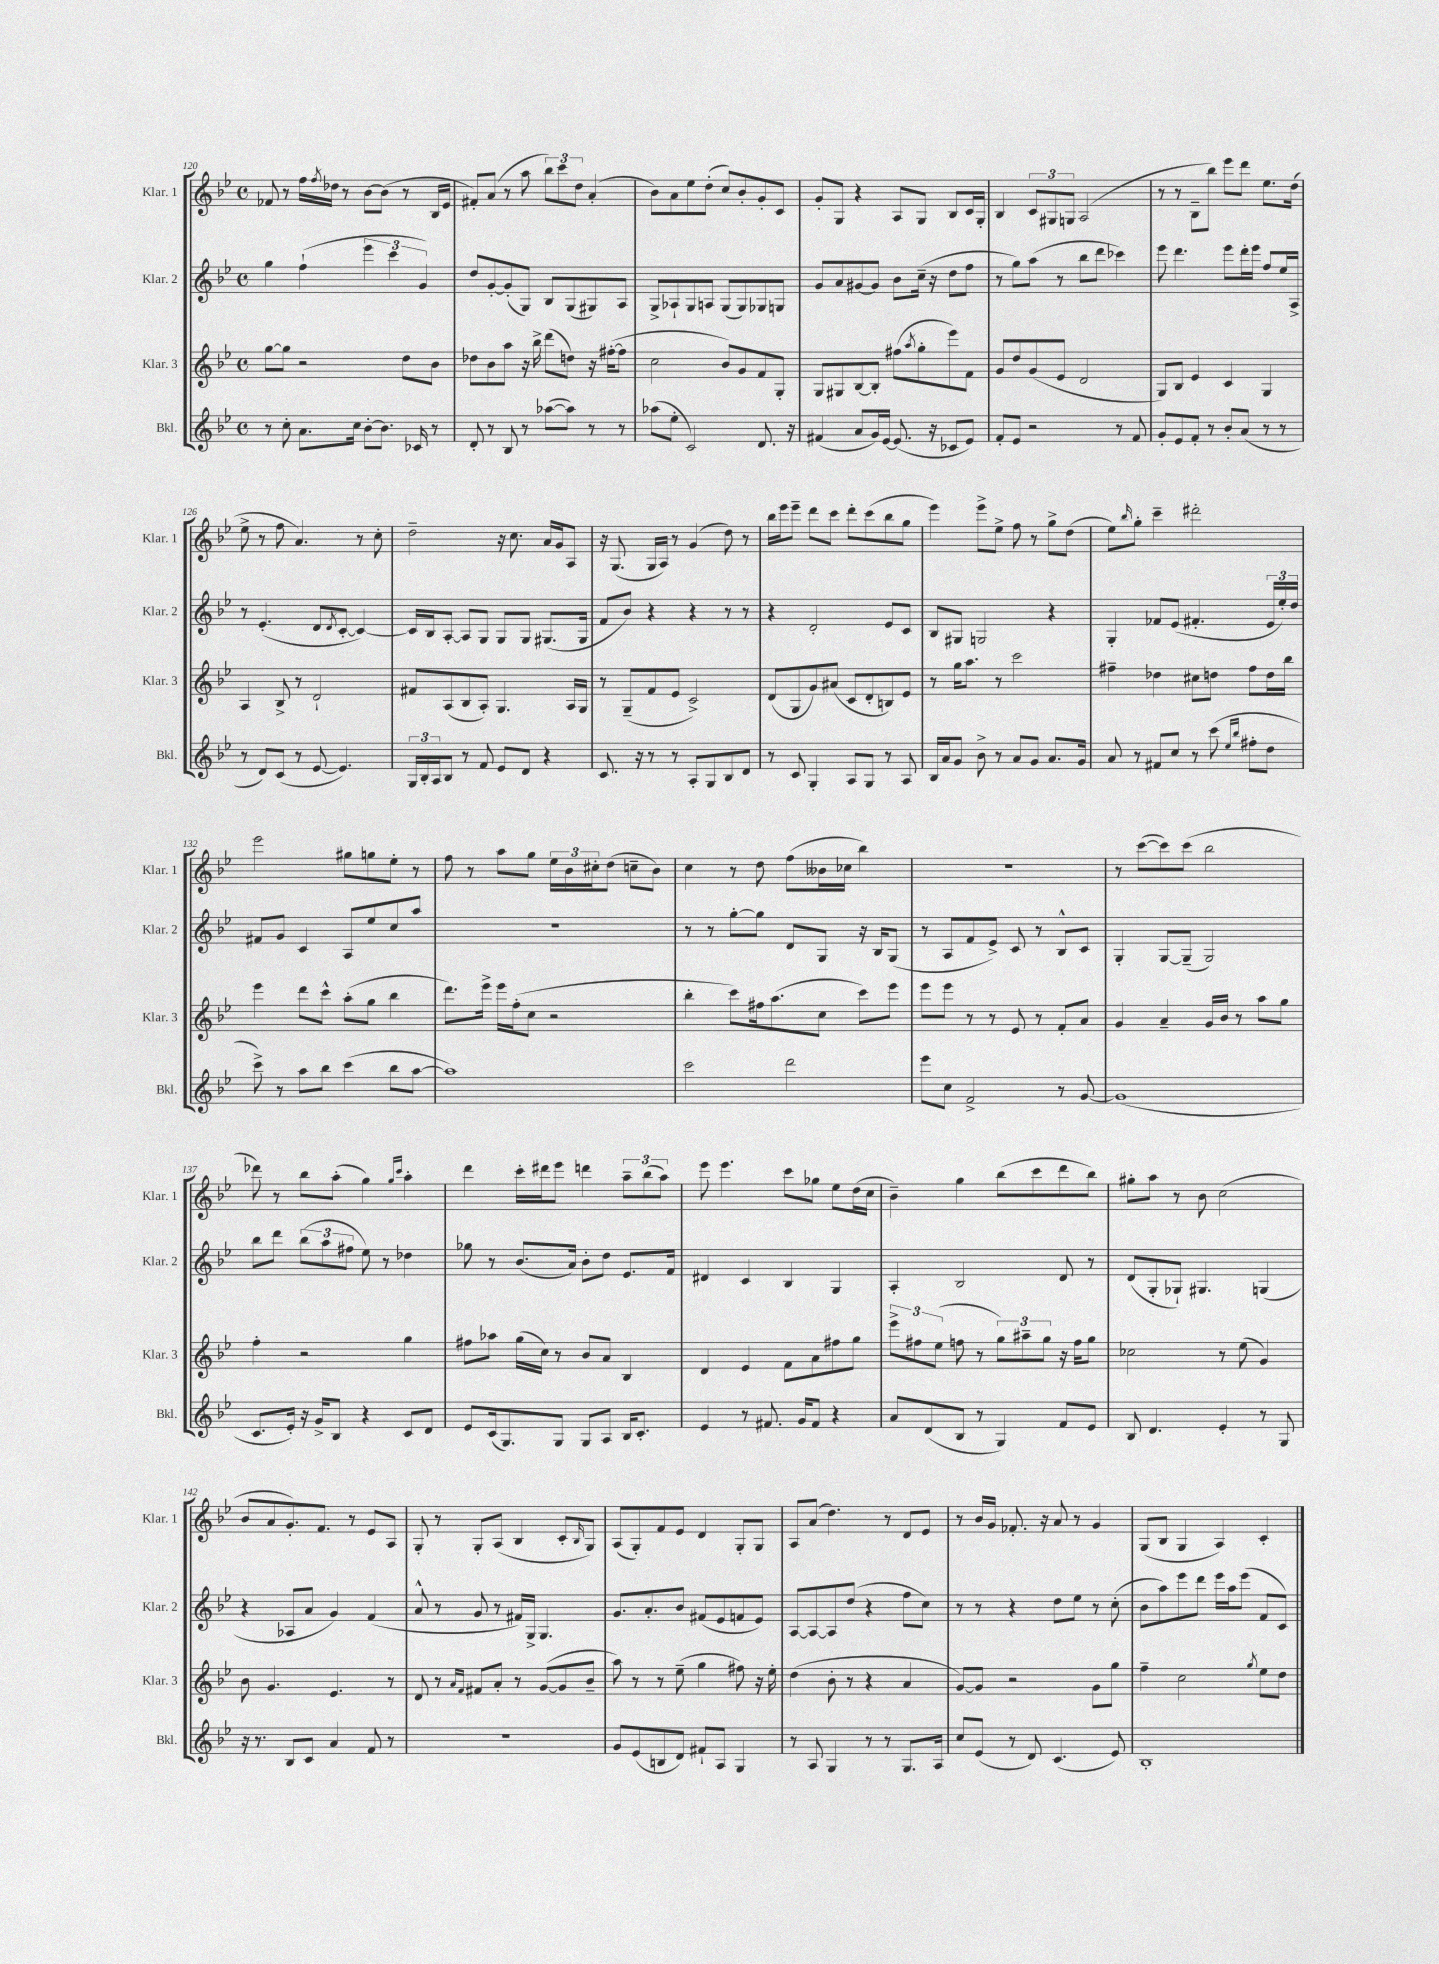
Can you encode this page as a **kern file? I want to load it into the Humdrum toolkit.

**kern	**kern	**kern	**kern
*staff4	*staff3	*staff2	*staff1
*clefG2	*clefG2	*clefG2	*clefG2
*k[b-e-]	*k[b-e-]	*k[b-e-]	*k[b-e-]
*M4/4	*M4/4	*M4/4	*M4/4
*met(c)	*met(c)	*met(c)	*met(c)
8r	[8gg	4gg	8f-
8cc'	8gg]	.	8r
8.a	2r	(4ff`	16ff
.	.	.	8qff
.	.	.	16dd-
.	.	.	8r
16cc	.	.	.
[8b-'	.	6eee-	[8b-
8.b-]	.	.	(8b-]
.	.	6ccc	.
.	8dd	.	8r
16c-	.	.	.
.	.	6g)	.
8r	8b-	.	16B-
.	.	.	16e-
=	=	=	=
8d'	8dd-	8dd	8f#')
8r	8b-	[8g'	(8a
8B-	8aa	(8g']	8r
8r	16r	8G)	8aa
.	16bb-^	.	.
([8aa-	(8ddd	8B-	12bb-)
.	.	.	12ccc
8aa-])	8dd)	(8G	.
.	.	.	12dd
8r	16r	8G#)	(4a'
.	([16ff#'	.	.
8r	8ff#]	8A	.
=	=	=	=
(8aa-	2cc	8G^	8b-)
8ee-'	.	8A-`	8a
2c)	.	8G	8ee-
.	.	8A	(8dd'
.	8b-)	(8G	8cc)
.	8g	8G)	8b-'
8.d	8f	8G-	8g'
.	8G'	8G	8c
16r	.	.	.
=	=	=	=
(4f#	8G	8g	8g'
.	8G#	8a	8G
8a	[8B-	[8g#	4r
16g)	8B-']	8g#]	.
[16e-	.	.	.
(8.e-]	(8ff#	8b-	8A
.	8qaa	.	.
.	8gg'	(16cc~	8G
16r	.	16r	.
8c-	8eee-)	8dd	8B-
8e-)	8f	8ff	16c
.	.	.	16G'
=	=	=	=
8f'	8g	8r	4B-
8e-	8dd	8gg)	.
2r	(8g	(8aa	12c
.	.	.	12G#
.	8e-	8r	.
.	.	.	12G
.	2d	8bb-	(2A
.	.	8ddd	.
8r	.	4ccc-)	.
8f	.	.	.
=	=	=	=
8g'	8G)	8eee-	8r
8e-	8B-	4.ddd	8r
8f'	4e-	.	8B-~
8r	.	.	8bb-)
8b-'	4c	8eee-	8eee-
(8a	.	16ddd'	8ddd
.	.	16eee-	.
8r	4G	8ff	8.ee-
8r	.	16ee-	.
.	.	16A^	(16dd
=	=	=	=
8r	4A	8r	8ee-^
8d)	.	(4.e-'	8r
(8c	8B-^	.	8ff
8r	8r	.	4.a)
[8e-	2d`	8d	.
.	.	8qd	.
4.e-])	.	[8c'	.
.	.	4c_)	8r
.	.	.	8cc'
=	=	=	=
24G	8f#	16c]	2dd~
24B-'	.	.	.
.	.	16B-	.
24A	.	.	.
8B-	(8A	[8A'	.
8r	8B-	8A]	.
8f	8A')	8G	.
8e-	4.G	8G	16r
.	.	.	8.cc
8d	.	8G	.
4r	.	(8.G#	16a
.	.	.	16g
.	16A	.	8A
.	16G	16G#	.
=	=	=	=
8.c	8r	8f	16r
.	.	.	(8.G
.	(8G~	8b-)	.
16r	.	.	.
8r	8f	4r	16G
.	.	.	16A)
8r	8e-	.	8r
8A'	2c^)	4r	(4g
8G	.	.	.
8B-	.	8r	8dd)
8d	.	8r	8r
=	=	=	=
8r	(8d	4r	16bb-
.	.	.	16eee-
8c	8G	.	8eee-~
4G'	8g)	2d'	8ddd
.	(8a#	.	8ccc
8A	8c	.	8ddd'
8G	8d'	.	(8ccc
8r	8B)	8e-	8bb-
8A	8e-	8c	8gg
=	=	=	=
16B-	8r	8B-	4eee-)
16a	.	.	.
8g	16gg	8G#	.
.	8.aa	.	.
8b-^	.	2G	8eee-^
8r	8r	.	8ee-^
8a	2ccc	.	8ff
8g	.	.	8r
8.a	.	4r	8gg^
.	.	.	(8dd
16g	.	.	.
=	=	=	=
8a	4ff#~	4G'	8ee-)
.	.	.	16qqbb-
8r	.	.	8gg'
8f#	4dd-	8f-	4ccc~
8cc	.	(8e-	.
8r	8cc#	4.f#'	2ddd#'
(8ccc	8dd	.	.
16qqee-	.	.	.
16qqbb-	.	.	.
8ff#'	8ff#	.	.
8dd	16dd	24e-	.
.	.	24ee-')	.
.	16bb-	.	.
.	.	24dd	.
=	=	=	=
8ccc^)	4eee-	8f#	2eee-
8r	.	8g	.
8aa	8ddd	4c	.
8bb-	8ccc^^	.	.
(4ccc	(8aa'	8A	8gg#
.	8gg	8ee-	8gg
8bb-	4bb-	8cc	8ee-'
[8aa	.	8aa	8r
=	=	=	=
1aa])	8.ddd)	1r	8ff
.	.	.	8r
.	16eee-^	.	.
.	16eee-	.	8aa
.	(16ff'	.	.
.	8cc	.	8gg
.	2r	.	24ee-
.	.	.	24b-
.	.	.	24cc#'
.	.	.	(8dd
.	.	.	8cc~
.	.	.	8b-)
=	=	=	=
2ccc	4bb-'	8r	4cc
.	.	8r	.
.	8ccc)	[8gg'	8r
.	16ff#	8gg]	8dd
.	(8.aa	.	.
2ddd	.	8d	(8ff
.	8cc	8G	16b--
.	.	.	16cc-
.	8ccc)	16r	4bb-)
.	.	16B-	.
.	8eee-	(8G	.
=	=	=	=
8eee-	8eee-	8r	1r
8cc	8eee-	8A	.
2f^	8r	8f	.
.	8r	8e-^)	.
.	8e-	8c	.
.	8r	8r	.
8r	8f'	8B-^^	.
[8g	8a	8c	.
=	=	=	=
(1g]	4g	4G'	8r
.	.	.	([8ccc
.	4a~	[8G	8ccc])
.	.	(8G~]	(8ccc
.	16g	2G)	2bb-
.	16b-	.	.
.	8r	.	.
.	8aa	.	.
.	8gg	.	.
=	=	=	=
8.c	4ff'	8bb-	8ddd-)
.	.	8ddd	8r
16e-')	.	.	.
16r	2r	(12bb-	8bb-
16g^	.	.	.
.	.	12aa	.
8B-	.	.	(8aa'
.	.	12ff#	.
4r	.	8ee-)	4gg)
.	.	8r	.
.	.	.	16qqgg
.	.	.	16qqccc
8c	4gg	4dd-	4aa'
8d	.	.	.
=	=	=	=
8e-	8ff#	8gg-	4ddd
(16c	8aa-	8r	.
8.G)	.	.	.
.	(16gg	(8.b-	16ccc'
.	16cc)	.	16ddd#
8G	8r	.	8eee-
.	.	16a)	.
8G	8b-	8b-'	4ddd
8A	8a	8dd	.
16B-	4B-	8.e-	12aa~
8.c'	.	.	.
.	.	.	(12bb-
.	.	.	12aa)
.	.	16f	.
=	=	=	=
4e-	4d	4d#	8eee-
.	.	.	4.eee-
8r	4e-	4c	.
8.f#	.	.	.
.	8f	4B-	8ccc
16g	.	.	.
8f#	8a	.	8gg-
4r	8ff#	4G	8ee-
.	8gg	.	(16dd
.	.	.	16cc
=	=	=	=
8a	12eee-^	4A'	4b-~)
.	12ff#	.	.
(8d	.	.	.
.	(12ee-	.	.
8B-	8ff	2B-	4gg
8r	8r	.	.
4G)	12gg)	.	(8bb-
.	12aa#~	.	.
.	.	.	8ccc
.	12gg	.	.
8f	16r	8d	8ddd
.	16ff	.	.
8e-	8gg	8r	8bb-)
=	=	=	=
8B-	2cc-	(8d	8gg#'
4.d	.	8G'	8aa
.	.	8G-`)	8r
.	.	4.G#	8b-
4e-'	8r	.	(2cc
.	(8ee-	.	.
8r	4g)	(4G	.
8G	.	.	.
=	=	=	=
16r	8b-	4r	8b-
8.r	.	.	.
.	4.g	.	8a
8B-	.	8A-	8.g')
8c	.	8a	.
.	.	.	8.f
4a	4.e-	4g)	.
.	.	.	8r
8f	.	(4f	8e-
8r	8r	.	8A
=	=	=	=
1r	8d	8a^^	8G'
.	8r	8r	8r
.	16qqa	.	.
.	16qqf	.	.
.	8f#	8g	8G'
.	8a'	8r	(8A
.	8r	16f#)	4B-
.	.	16G^	.
.	([8g	4.G	.
.	8g]	.	8c'
.	.	.	16qqB-
.	8b-~	.	8G)
=	=	=	=
8g	8aa)	8.g	(8A
(8e-	8r	.	8G')
.	.	8.a'	.
8B	8r	.	8f
8d)	(8ee-~	8b-	8e-
8f#`	4gg	(8f#	4d
8A	.	8e-	.
4G	8ff#)	8f	8G'
.	16r	8e-)	8G
.	16ee-'	.	.
=	=	=	=
8r	(4dd	[8A	8A
8A	.	8A_	(8a
4G	8b-'	8A]	4.dd)
.	8r	(8dd	.
8r	4r	4r	.
8r	.	.	8r
8.G	4a	8ff	8d
.	.	8cc)	8e-
16A	.	.	.
=	=	=	=
8cc	[8g)	8r	8r
(8e-	8g]	8r	16b-
.	.	.	16g
8r	2r	4r	8.f-'
8d)	.	.	.
.	.	.	16r
(4.c	.	8dd	8a
.	.	8ee-	8r
.	8g	8r	4g
8e-)	8gg	(8cc'	.
=	=	=	=
1B-'	4ff~	8b-	(8G
.	.	8aa)	8B-
.	2cc	8eee-	4G
.	.	8ddd	.
.	.	16eee-	4A)
.	.	16aa	.
.	.	(8eee-	.
.	8qgg	.	.
.	8ee-	8f	4c'
.	8dd	8c)	.
==	==	==	==
*-	*-	*-	*-
